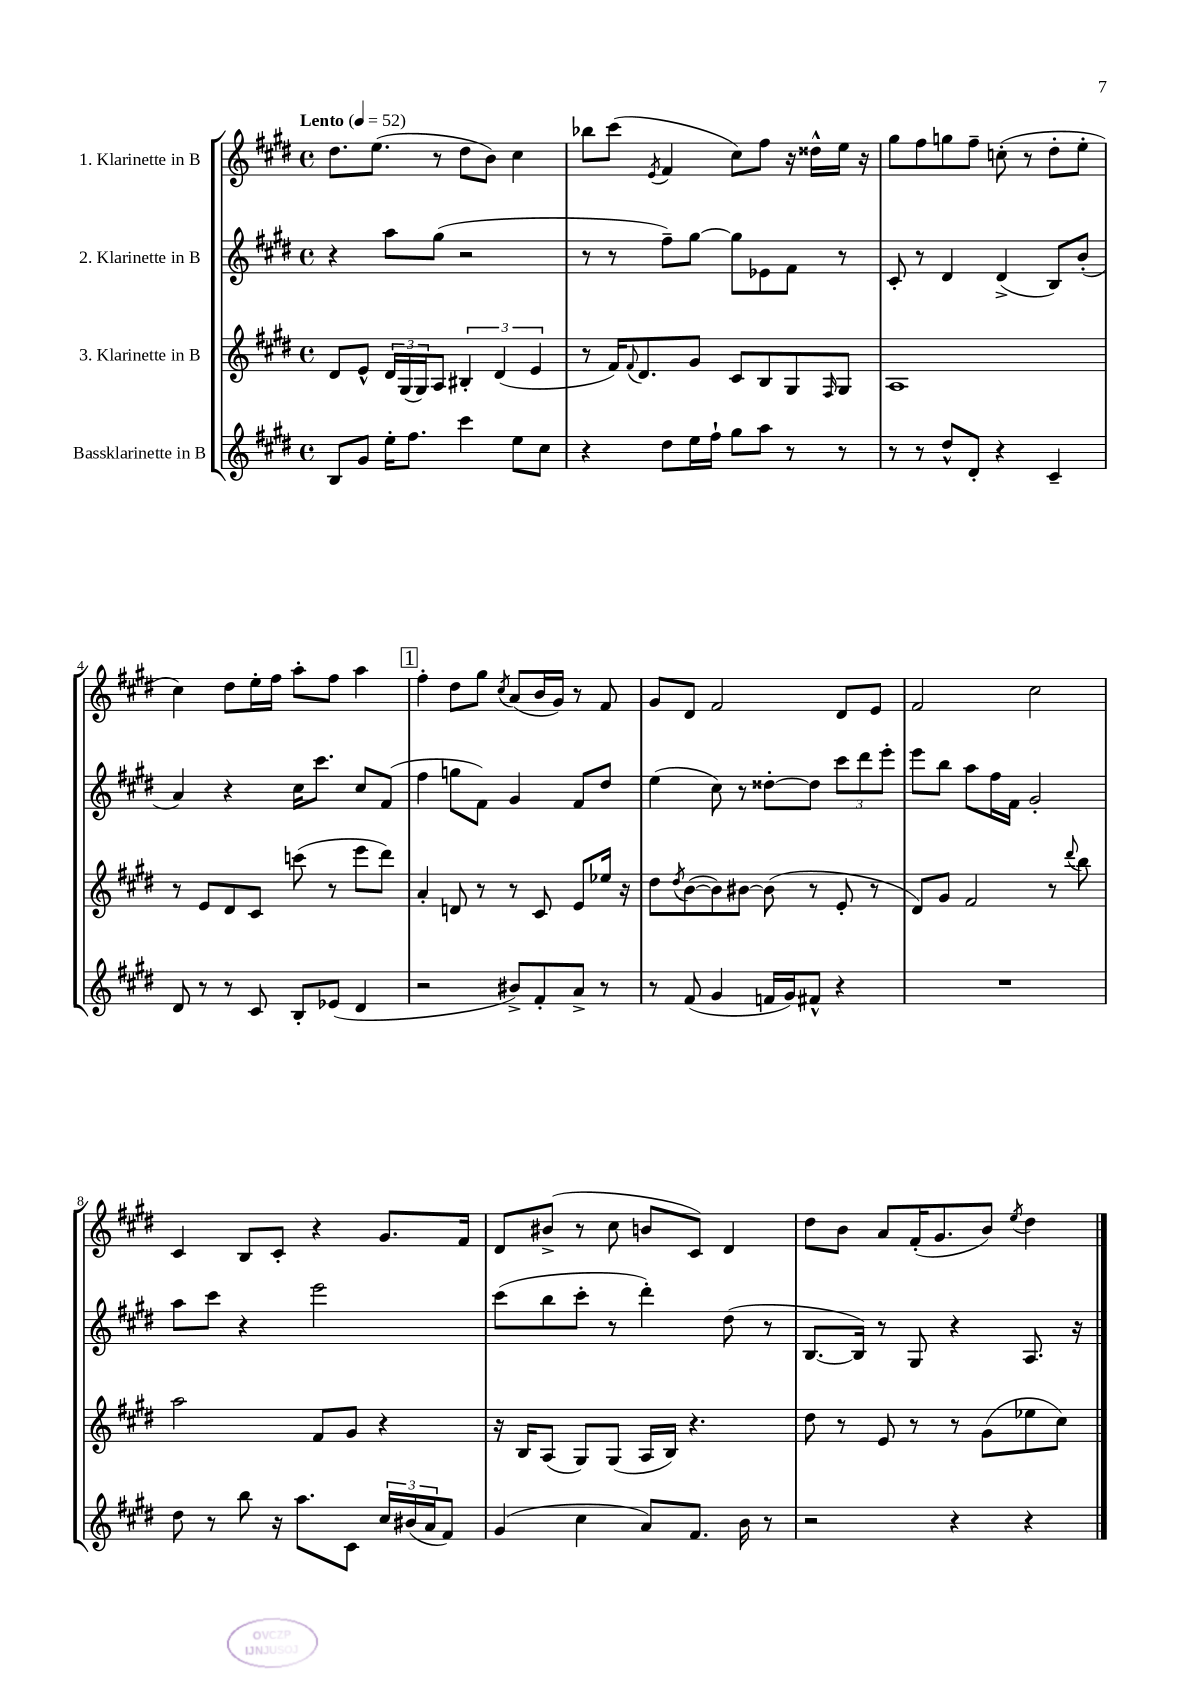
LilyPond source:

<<
\new StaffGroup <<
\new Staff = "s0" \with { instrumentName = "1. Klarinette in B" } {
    \clef treble \key e \major \defaultTimeSignature \time 4/4 \tempo "Lento" 4 = 52
    dis''8. e''8.( r8 dis''8 b'8) cis''4 |
    bes''8 cis'''8( \acciaccatura { e'8 } fis'4 cis''8) fis''8 r16 disis''16-^ e''16 r16 |
    gis''8 fis''8 g''8 fis''8-- c''8-.( r8 dis''8-. e''8-. |
    cis''4) dis''8 e''16-. fis''16 a''8-. fis''8 a''4 |
    \mark \markup { \box "1" } fis''4-. dis''8 gis''8 \acciaccatura { cis''8 } a'8( b'16 gis'16) r8 fis'8 |
    gis'8 dis'8 fis'2 dis'8 e'8 |
    fis'2 cis''2 |
    cis'4 b8 cis'8-. r4 gis'8. fis'16 |
    dis'8 bis'8->( r8 cis''8 b'8 cis'8) dis'4 |
    dis''8 b'8 a'8 fis'16-.( gis'8. b'8) \acciaccatura { e''8 } dis''4 \bar "|." |
}
\new Staff = "s1" \with { instrumentName = "2. Klarinette in B" } {
    \clef treble \key e \major \defaultTimeSignature \time 4/4
    r4 a''8 gis''8( r2 |
    r8 r8 fis''8--) gis''8~ gis''8 ees'8 fis'8 r8 |
    cis'8-. r8 dis'4 dis'4->( b8) b'8-.( |
    a'4) r4 cis''16 cis'''8. cis''8 fis'8( |
    \mark \markup { \box "1" } fis''4 g''8 fis'8) gis'4 fis'8 dis''8 |
    e''4( cis''8) r8 disis''8~-. disis''8 \tuplet 3/2 { cis'''8 dis'''8 e'''8-. } |
    e'''8 b''8 a''8 fis''16 fis'16 gis'2-. |
    a''8 cis'''8 r4 e'''2 |
    cis'''8( b''8 cis'''8-. r8 dis'''4-.) dis''8( r8 |
    b8.~ b16) r8 gis8 r4 a8. r16 \bar "|." |
}
\new Staff = "s2" \with { instrumentName = "3. Klarinette in B" } {
    \clef treble \key e \major \defaultTimeSignature \time 4/4
    dis'8 e'8-^ \tuplet 3/2 { dis'16 gis16( gis16) } a8 \tuplet 3/2 { bis4-. dis'4( e'4 } |
    r8 fis'16) \appoggiatura { fis'8 } dis'8. gis'8 cis'8 b8 gis8 \grace { fis16 } gis8 |
    a1 |
    r8 e'8 dis'8 cis'8 c'''8( r8 e'''8 dis'''8) |
    \mark \markup { \box "1" } a'4-. d'8 r8 r8 cis'8 e'8 ees''16 r16 |
    dis''8 \acciaccatura { dis''8 } b'8~( b'8) bis'8~ bis'8( r8 e'8-. r8 |
    dis'8) gis'8 fis'2 r8 \appoggiatura { dis'''8 } b''8 |
    a''2 fis'8 gis'8 r4 |
    r16 b16 a8( gis8) gis8( a16 b16) r4. |
    dis''8 r8 e'8 r8 r8 gis'8( ees''8 cis''8) \bar "|." |
}
\new Staff = "s3" \with { instrumentName = "Bassklarinette in B" } {
    \clef treble \key e \major \defaultTimeSignature \time 4/4
    b8 gis'8 e''16-. fis''8. cis'''4 e''8 cis''8 |
    r4 dis''8 e''16 fis''16-! gis''8 a''8 r8 r8 |
    r8 r8 dis''8-^ dis'8-. r4 cis'4-- |
    dis'8 r8 r8 cis'8 b8-. ees'8( dis'4 |
    \mark \markup { \box "1" } r2 bis'8->) fis'8-. a'8-> r8 |
    r8 fis'8( gis'4 f'16 gis'16) fis'8-^ r4 |
    R1 |
    dis''8 r8 b''8 r16 a''8. cis'8 \tuplet 3/2 { cis''16 bis'16( a'16 } fis'8) |
    gis'4( cis''4 a'8) fis'8. b'16 r8 |
    r2 r4 r4 \bar "|." |
}
>>
>>
